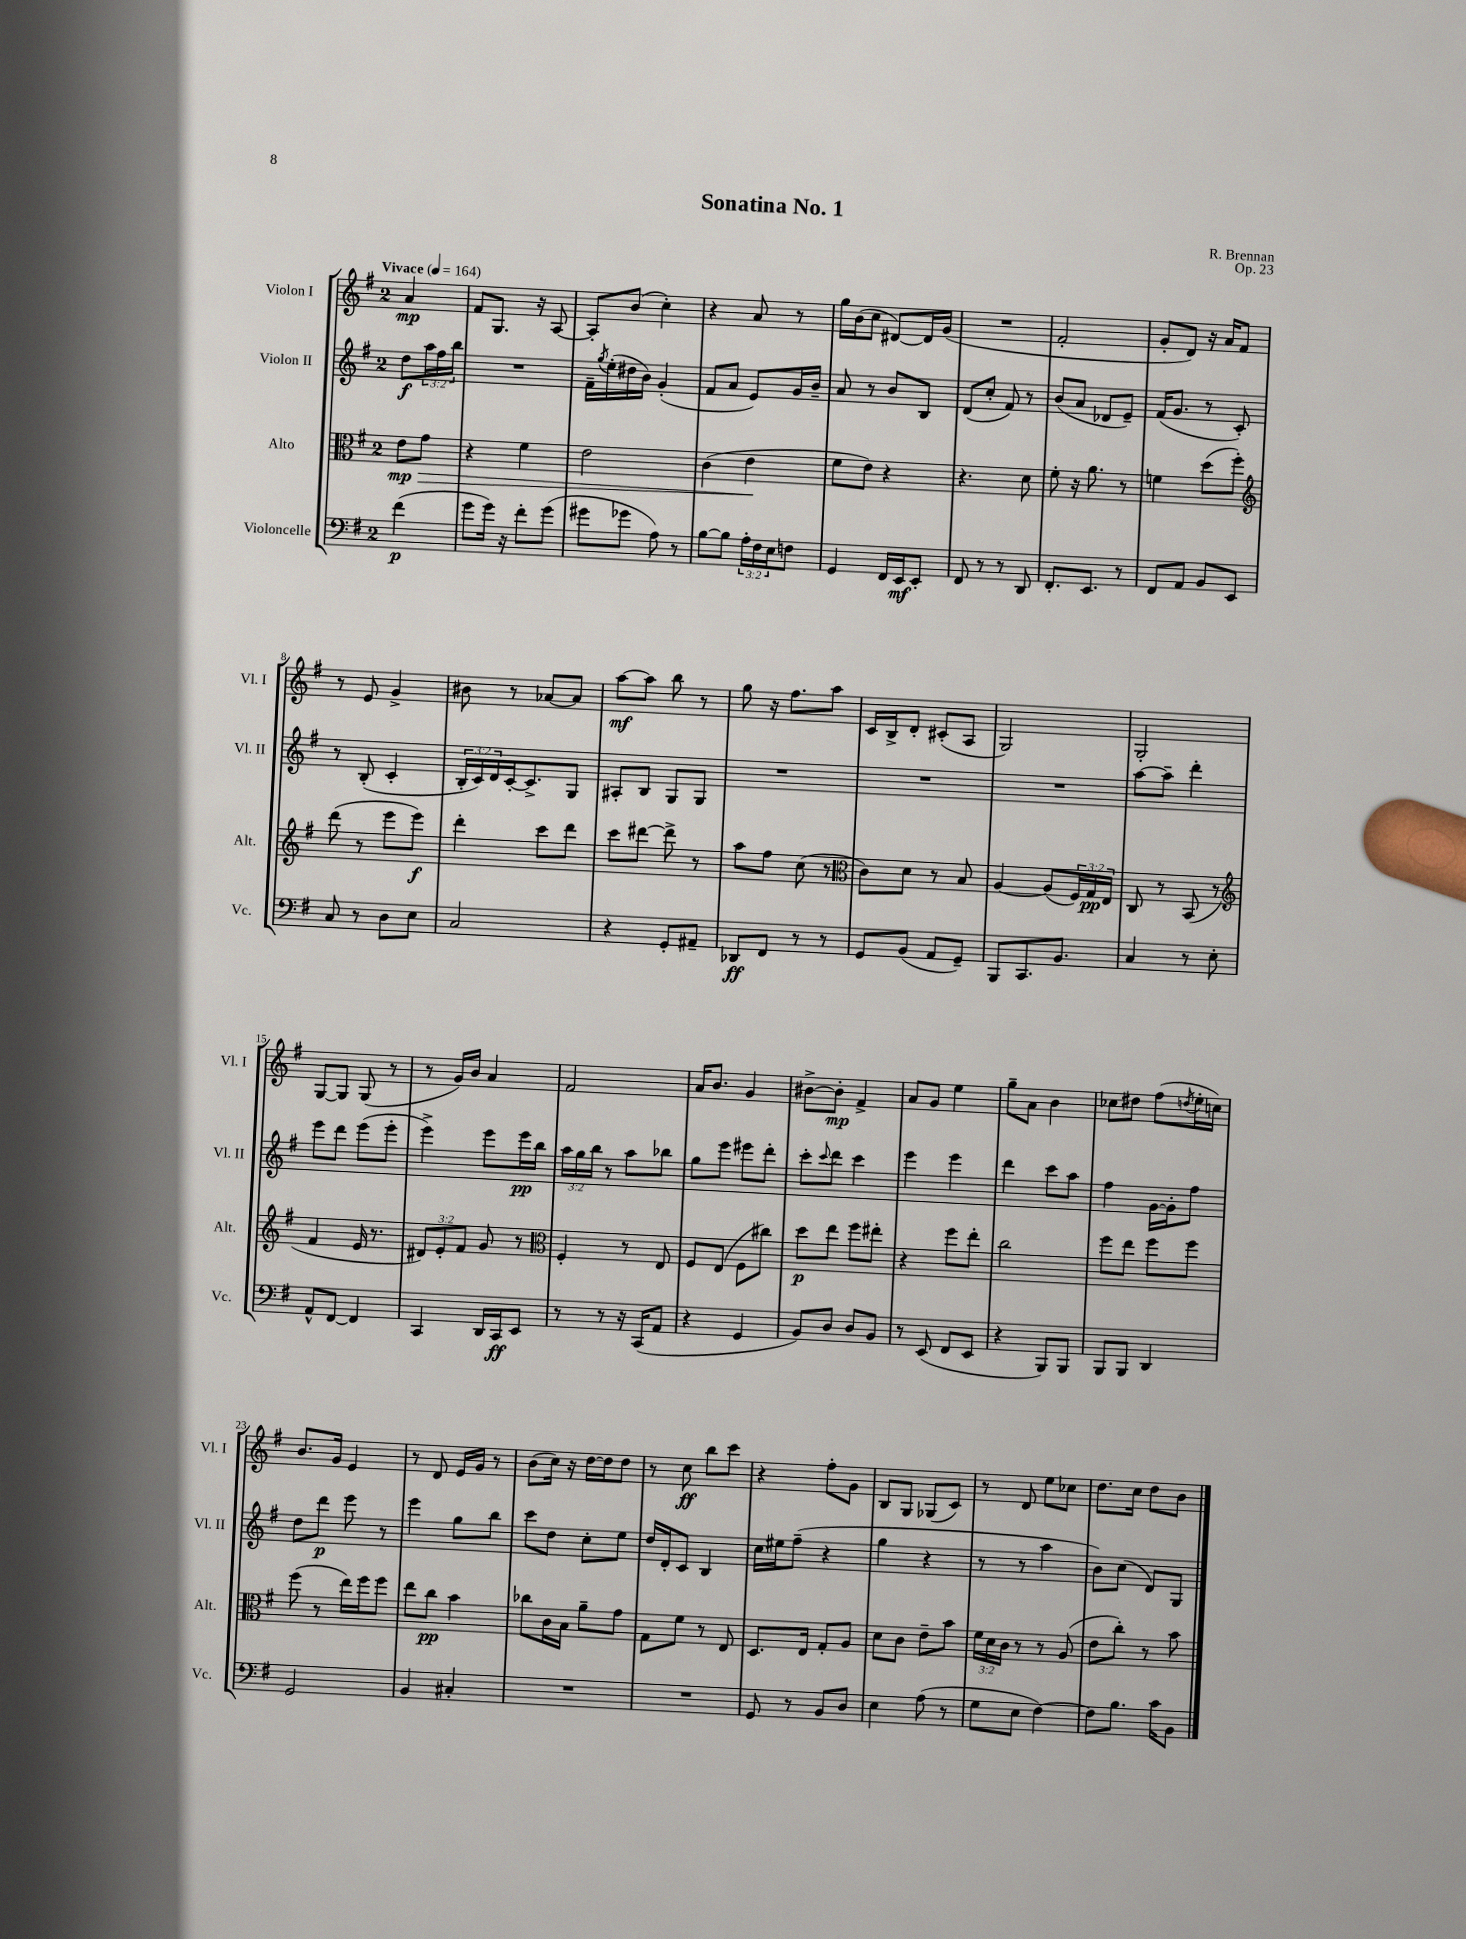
\header { title = "Sonatina No. 1" composer = "R. Brennan" opus = "Op. 23" }
<<
\new StaffGroup <<
\new Staff = "s0" \with { instrumentName = "Violon I" shortInstrumentName = "Vl. I" } {
    \clef treble \key g \major \once \override Staff.TimeSignature.style = #'single-digit \time 2/4 \partial 4 \tempo "Vivace" 4 = 164
    a'4\mp |
    fis'8 g8. r16 a8~ |
    a8-. b'8( c''4-.) |
    r4 a'8 r8 |
    g''16 b'16( c''8 dis'8~) dis'16 g'16( |
    R2 |
    fis'2-. |
    g'8-. d'8) r16 a'16 fis'8 |
    r8 e'8 g'4-> |
    bis'8 r8 aes'8~ aes'8 |
    a''8~\mf a''8 b''8 r8 |
    g''8 r16 fis''8. a''8 |
    c'16 b16-> d'8-. cis'8-.( a8 |
    g2) |
    g2-. |
    g8~ g8 g8( r8 |
    r8 g'16) b'16 a'4 |
    fis'2 |
    a'16 b'8. g'4 |
    bis'8~-> bis'8-.\mp fis'4-> |
    a'8 g'8 e''4 |
    g''8-- a'8 b'4 |
    ces''8 dis''8 fis''8( \acciaccatura { d''8 } e''16-. c''16) |
    b'8. g'16 e'4 |
    r8 d'8 e'16 g'16 r8 |
    b'8( c''16) r16 d''16~ d''16 d''8 |
    r8 c''8\ff b''8 c'''8 |
    r4 fis''8-. g'8 |
    b8 g8 ges8( c'8) |
    r8 d'8 e''8 ces''8 |
    d''8. c''16 d''8 b'8 \bar "|." |
}
\new Staff = "s1" \with { instrumentName = "Violon II" shortInstrumentName = "Vl. II" } {
    \clef treble \key g \major \once \override Staff.TimeSignature.style = #'single-digit \time 2/4 \override Staff.TupletNumber.text = #tuplet-number::calc-fraction-text \partial 4
    d''8\f \tuplet 3/2 { a''16 fis''16 b''16 } |
    R2 |
    fis'16-- \acciaccatura { g''8 } e''16-.( dis''16 b'16) g'4-.( |
    fis'8 a'8 e'8) g'16 b'16-- |
    a'8 r8 b'8 b8 |
    d'8( c''8-. fis'8) r8 |
    b'8( a'8 des'8 e'8--) |
    fis'16( g'8. r8 c'8-.) |
    r8 b8-.( c'4-. |
    \tuplet 3/2 { b16-. c'16) d'16 } c'16~-. c'8.-> g8 |
    ais8-. b8 g8 g8 |
    R2 |
    R2 |
    R2 |
    a''8~ a''8-- d'''4-. |
    e'''8 d'''8 e'''8( e'''8-. |
    e'''4->) e'''8 e'''16\pp b''16 |
    \tuplet 3/2 { a''16 g''16 b''16 } r8 a''8 bes''8 |
    g''8 e'''8 eis'''8 d'''8-. |
    c'''8-. \appoggiatura { c'''8 } d'''8 c'''4 |
    e'''4 e'''4 |
    d'''4 c'''8 a''8 |
    fis''4 g'16~ g'16-. fis''8 |
    d''8 d'''8\p e'''8 r8 |
    e'''4 g''8 b''8 |
    c'''8 d''8 c''8-. e''8 |
    d''16 d'16-. c'8 b4 |
    c''16 eis''16 fis''8--( r4 |
    g''4 r4 |
    r8 r8 a''4 |
    b'8) c''8( d'8) g8 \bar "|." |
}
\new Staff = "s2" \with { instrumentName = "Alto" shortInstrumentName = "Alt." } {
    \clef alto \key g \major \once \override Staff.TimeSignature.style = #'single-digit \time 2/4 \override Staff.TupletNumber.text = #tuplet-number::calc-fraction-text \partial 4
    e'8\mp\> g'8 |
    r4 fis'4 |
    e'2 |
    c'4( e'4\! |
    fis'8 e'8) r4 |
    r4. d'8 |
    fis'8-. r16 a'8. r8 |
    f'4 d''8( fis''8-.) |
    \clef treble d'''8( r8 e'''8 e'''8\f) |
    d'''4-. c'''8 d'''8 |
    c'''8 dis'''8~ dis'''8-> r8 |
    a''8 fis''8 c''8( r8 |
    \clef alto c'8) d'8 r8 b8 |
    a4~ a8( \tuplet 3/2 { fis16) g16\pp e16 } |
    c8 r8 b,8( r8 |
    \clef treble fis'4 e'16 r8. |
    \tuplet 3/2 { dis'8) e'8-. fis'8 } g'8 r8 |
    \clef alto fis4-. r8 e8 |
    fis8 e8( fis8 cis''8) |
    d''8\p e''8 fis''8 eis''8-. |
    r4 fis''8 e''8-. |
    c''2 |
    fis''8 e''8 fis''8 fis''8 |
    fis''8( r8 e''16) fis''16 fis''8 |
    e''8 c''8\pp b'4 |
    ces''8 c'16 b16 a'8-- g'8 |
    g8 fis'8 r8 e8 |
    d8. e16 g8-. a8 |
    d'8 c'8 e'8-- b'8 |
    \tuplet 3/2 { fis'16 d'16 c'16 } r8 r8 a8( |
    e'8 c''8-.) r8 b'8 \bar "|." |
}
\new Staff = "s3" \with { instrumentName = "Violoncelle" shortInstrumentName = "Vc." } {
    \clef bass \key g \major \once \override Staff.TimeSignature.style = #'single-digit \time 2/4 \override Staff.TupletNumber.text = #tuplet-number::calc-fraction-text \partial 4
    fis'4\p( |
    g'8 g'16) r16 fis'8-. g'8( |
    gis'8 ges'8 a8) r8 |
    b8~ b8 \tuplet 3/2 { a16-. fis16 e16 } f8 |
    g,4 fis,16 e,16\mf e,8-. |
    fis,8 r8 r8 d,8 |
    fis,8.-. e,8. r8 |
    fis,8 a,8 b,8 e,8 |
    c8 r8 d8 e8 |
    c2 |
    r4 g,8-. ais,8-- |
    des,8\ff fis,8 r8 r8 |
    g,8 b,8( a,8 g,8--) |
    b,,8 c,8. b,8. |
    c4 r8 e8-. |
    a,8-^ fis,8~ fis,4 |
    c,4 d,16 c,16\ff e,8 |
    r8 r8 r16 c,16( a,8 |
    r4 g,4 |
    b,8) d8 d8 b,8 |
    r8 e,8( fis,8 e,8 |
    r4 b,,8) b,,8 |
    b,,8 b,,8 d,4 |
    g,2 |
    b,4 cis4-. |
    R2 |
    R2 |
    g,8 r8 b,8 d8 |
    e4 a8( r8 |
    g8 e8 fis4~) |
    fis8 b8. c'16 b,8 \bar "|." |
}
>>
>>
